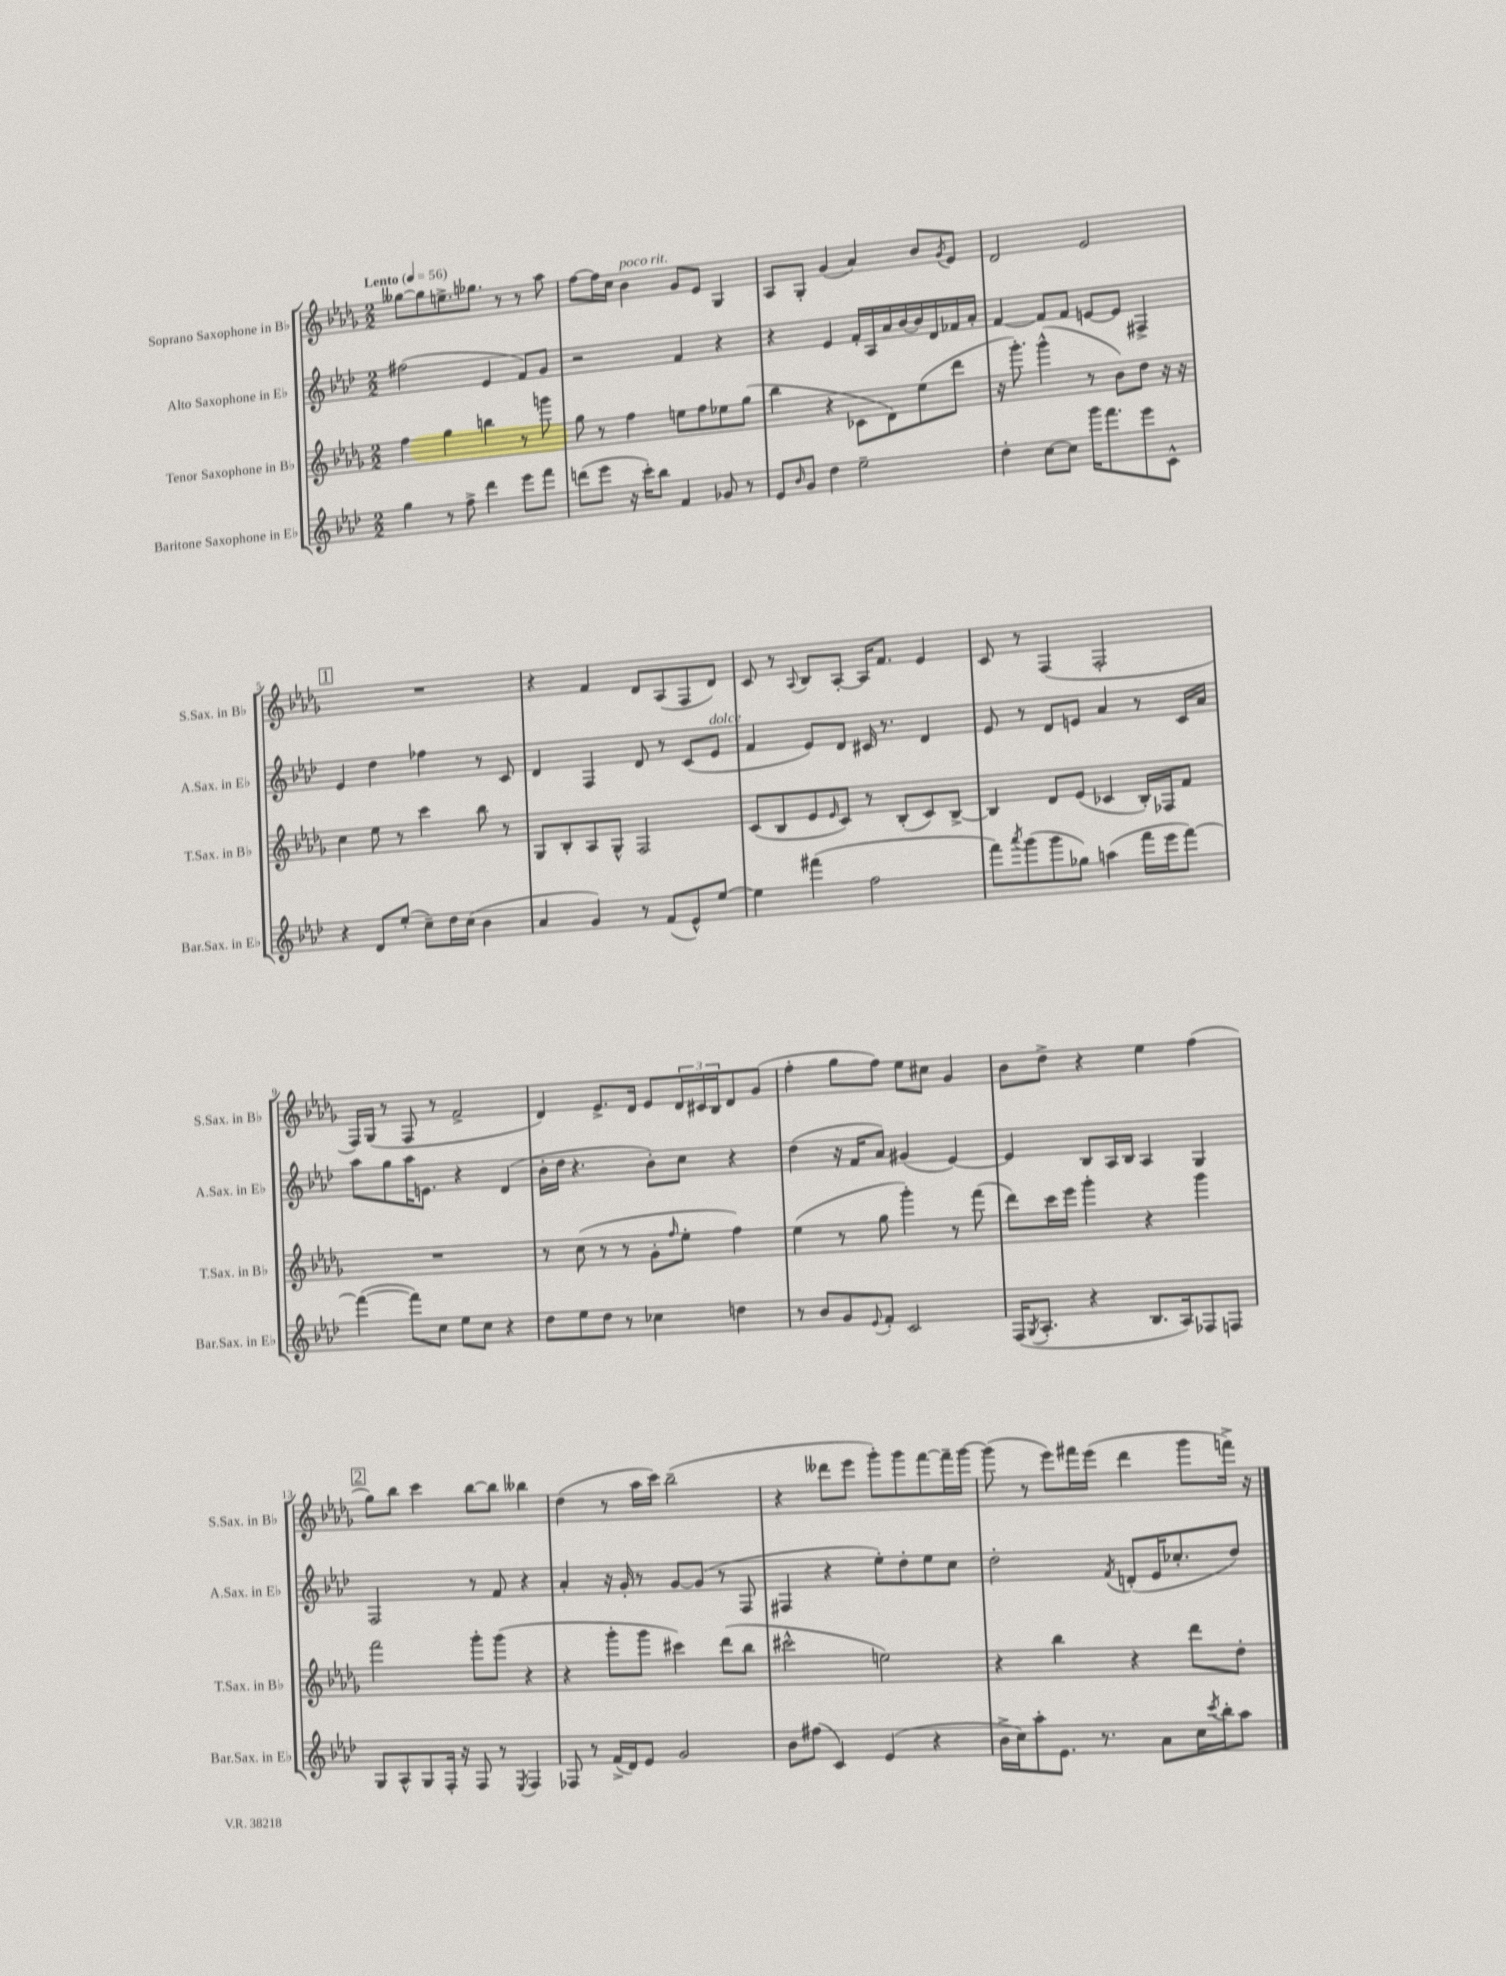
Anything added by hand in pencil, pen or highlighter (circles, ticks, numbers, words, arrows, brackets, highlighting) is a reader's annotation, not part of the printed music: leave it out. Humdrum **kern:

**kern	**kern	**kern	**kern
*part4	*part3	*part2	*part1
*staff4	*staff3	*staff2	*staff1
*I"Baritone Saxophone in E♭	*I"Tenor Saxophone in B♭	*I"Alto Saxophone in E♭	*I"Soprano Saxophone in B♭
*I'Bar.Sax. in E♭	*I'T.Sax. in B♭	*I'A.Sax. in E♭	*I'S.Sax. in B♭
*clefG2	*clefG2	*clefG2	*clefG2
*k[b-e-a-d-]	*k[b-e-a-d-g-]	*k[b-e-a-d-]	*k[b-e-a-d-g-]
*M2/2	*M2/2	*M2/2	*M2/2
*MM56	*MM56	*MM56	*MM56
=1	=1	=1	=1
!	!	!	!LO:TX:a:B:t=Lento
4gg\	4ff\	(2ff#X\	[8gg--X\L
.	.	.	8gg--\]
8r	4gg-\	.	8.een^\
8ff^\	.	.	.
.	.	.	8.gg-X\J
4ddd-\	4bbn\	4e-/	.
.	.	.	8r
8eee-\L	8r	8f/L)	8r
8fff\J	8gggn\	8g/J	8aa-\
=2	=2	=2	=2
(8dddn\L	8gg-\	2r	[8ff\L
8eee-\J	8r	.	16ff\L]
.	.	.	16cc\JJ
!	!	!	!LO:TX:a:i:t=poco rit.
16r	4ff\	.	4b-\
16ccc'\KL)	.	.	.
8bb-\J	.	.	.
4f/	8een\L	4f/	8g-/L
.	8ff\	.	8e-/J
8g-X/	8ee-X\	4r	4G-/
8r	(8gg-\J	.	.
=3	=3	=3	=3
8e-/L	4bb-\	4r	8A-/L
16qqb-/	.	.	.
8g/J	.	.	8G-'/J
4dd-\	4r	4e-/	(4g-/
2ee-~\	8c-X\L	16f'/LL	4a-/)
.	.	16A-/	.
.	8d-\)	16a-/	.
.	.	[16b-/	.
.	(8ee-\	16b-/]	8b-/L
.	.	16d-/	.
.	.	.	8qg-/
.	8ddd-\J	16f-X/	8e-/J
.	.	16a-'/JJ	.
=4	=4	=4	=4
4dd-'\	16r	[4f/	2d-/
.	8.ggg-'\)	.	.
[8cc\L	(4ggg-^^\	8f/L]	.
8cc\J]	.	8f/J	.
16ggg\KL	8r	[8en/L	2e-/
8.fff\	.	.	.
.	8b-\L)	8e/J]	.
8eee-\	8dd-\J	4F#X^/	.
8c^^\J	16r	.	.
.	16r	.	.
!!LO:LB:g=z
!!LO:REH:place=s1:t=1
=5	=5	=5	=5
4r	4cc\	4e-/	1r
8d-/L	8ee-\	4dd-\	.
(8ee-'/J	8r	.	.
8cc~\L)	4ccc\	4ff-X\	.
16dd-\L	.	.	.
(16cc\JJ	.	.	.
4b-\	8bb-\	8r	.
.	8r	8c/	.
=6	=6	=6	=6
4a-/	8G-/L	4d-/	4r
.	8B-'/	.	.
4g/)	8A-/	4F/	4f/
.	8G-^^/J	.	.
8r	2F/	8d-/	8d-/L
(8f/L	.	8r	(8A-/
8e-^^/)	.	(8c/L	8F/
!	!	!LO:TX:a:i:t=dolce	!
[8ee-/J	.	8e-/J	8d-/J)
=7	=7	=7	=7
4ee-\]	(8c/L	4f/	8c/
.	8B-/	.	8r
.	.	.	8qqA-/
(4fff#X\	8e-/	8e-/L)	8B-/L
.	16qqe-/	.	.
.	8c/J)	8d-/J	[8A-'/J
2ff\	8r	16c#X/	16A-/KL]
.	.	8.r	8.f/J
.	(8B-'/L	.	.
.	8c/)	4d-/	4e-/
.	[8B-^/J	.	.
=8	=8	=8	=8
8fff\L)	4B-/]	8e-/	8c/
8qaaa-/	.	.	.
(8ggg\	.	8r	8r
8ggg\	8d-/L	8d-/L	(4F/
8gg-X\J)	(8e-/J	8en/J	.
(4aan\	4c-X/	4a-/	2F'/
16fff\LL	16B-'/LL)	8r	.
16eee-\J	16F-X/J	.	.
[8fff\J)	8f/J	16c/LL	.
.	.	16a-/JJ	.
!!LO:LB:g=z
=9	=9	=9	=9
(4fff\_	1r	8aa-\L	16F/LL)
.	.	.	(16G-/JJ
.	.	8gg\	8r
8fff\L])	.	16aa-\K	8F/
.	.	8.en\J	.
8cc\J	.	.	8r
8ee-\L	.	4r	2f^/
8cc\J	.	.	.
4r	.	(4d-/	.
=10	=10	=10	=10
8dd-\L	8r	16b-'\LL	4d-/)
.	.	16dd-\JJ	.
8ee-\	(8cc\	4.r	.
8dd-\J	8r	.	8.e-^/L
8r	8r	.	.
.	.	.	16d-/Jk
4cc-X\	8g-'\L	8b-'\L)	8e-/L
.	16qqff/	.	.
.	8ee-'\J	8cc\J	24d-/L
.	.	.	24c#X/
.	.	.	24B-/J
4ddn\	4ff\)	4r	8d-/
.	.	.	(8g-/J
=11	=11	=11	=11
8r	(4ee-\	(4dd-\	4ff'\
8b-/L	.	.	.
8g/	8r	16r	8gg-\L
.	.	16f/KL	.
8qqe-/	.	.	.
8f'/J	8gg-\	8a-/J)	8ff\J)
2c/	4ggg-'\)	(4g#X/	8ee-\L
.	.	.	8cc#X\J
.	8r	[4e-/)	4g-/
.	(8fff\	.	.
=12	=12	=12	=12
(16F/KL	8ddd-\L)	4e-/]	8b-\L
8qG/	.	.	.
8.A-'/J	.	.	.
.	16ccc\L	.	8dd-^\J
.	16eee-\JJ	.	.
4r	4ggg-'\	8B-/L	4r
.	.	16A-/L	.
.	.	16B-/JJ	.
8.B-/L	4r	4A-/	4ee-\
16A-/k)	.	.	.
8F-X/	4ggg-\	4G/	(4ff\
8Fn/J	.	.	.
!!LO:LB:g=z
!!LO:REH:place=s1:t=2
=13	=13	=13	=13
8G/L	2fff\	2F/	8gg-\L)
8A-^^/	.	.	8bb-\J
8G/	.	.	4ccc\
16F'/Jk	.	.	.
16r	.	.	.
8F/	8ggg-'\L	8r	[8bb-\L
8r	(8ggg-\J	8f/	8bb-\J]
8qE-/	.	.	.
4F/	4r	4r	4bb--X\
=14	=14	=14	=14
8F-X/	4r	4a-'/	(4dd-\
8r	.	.	.
(16f^/LL	8ggg-'\L	16r	8r
16d-/J)	.	16g'/	.
8e-/J	8ggg-\J	8r	16aa-\LL
.	.	.	16ccc\JJ)
2g/	4ccc#X\)	[8g/L	(2bb-~\
.	.	(8g/J]	.
.	(8ddd-\L	8r	.
.	8bb-\J	8F/	.
=15	=15	=15	=15
8b-\L	2ccc#X^^\	4F#X/	4r
(8ff#X\J	.	.	.
4c/)	.	4r	8ddd--X\L
.	.	.	8eee-\J
(4e-/	2een\)	8ee-'\L)	8ggg-'\L)
.	.	8dd-'\	8ggg-\
4r	.	8ee-\	[8fff\
.	.	8cc\J	16fff~\L]
.	.	.	[16ggg-\JJ
=16	=16	=16	=16
16b-^\LL	4r	2dd-'\	(8ggg-\]
16cc\J)	.	.	.
8aa-'\	.	.	8r
8.e-\J	4bb-\	.	8eee-\L)
.	.	.	16fff#X\L
8.r	.	.	(16eee-\JJ
.	.	8qf/	.
.	4r	(8dn'/L	4ddd-\
8a-\L	.	16e-/K	.
.	.	8.cc-X'/	.
16cc\L	8ddd-\L	.	8ggg-\L
8qccc/	.	.	.
16bb-'\J	.	.	.
8aa-\J	8dd-'\J	8dd-/J)	16fffn^\Jk)
.	.	.	16r
==	==	==	==
*-	*-	*-	*-
